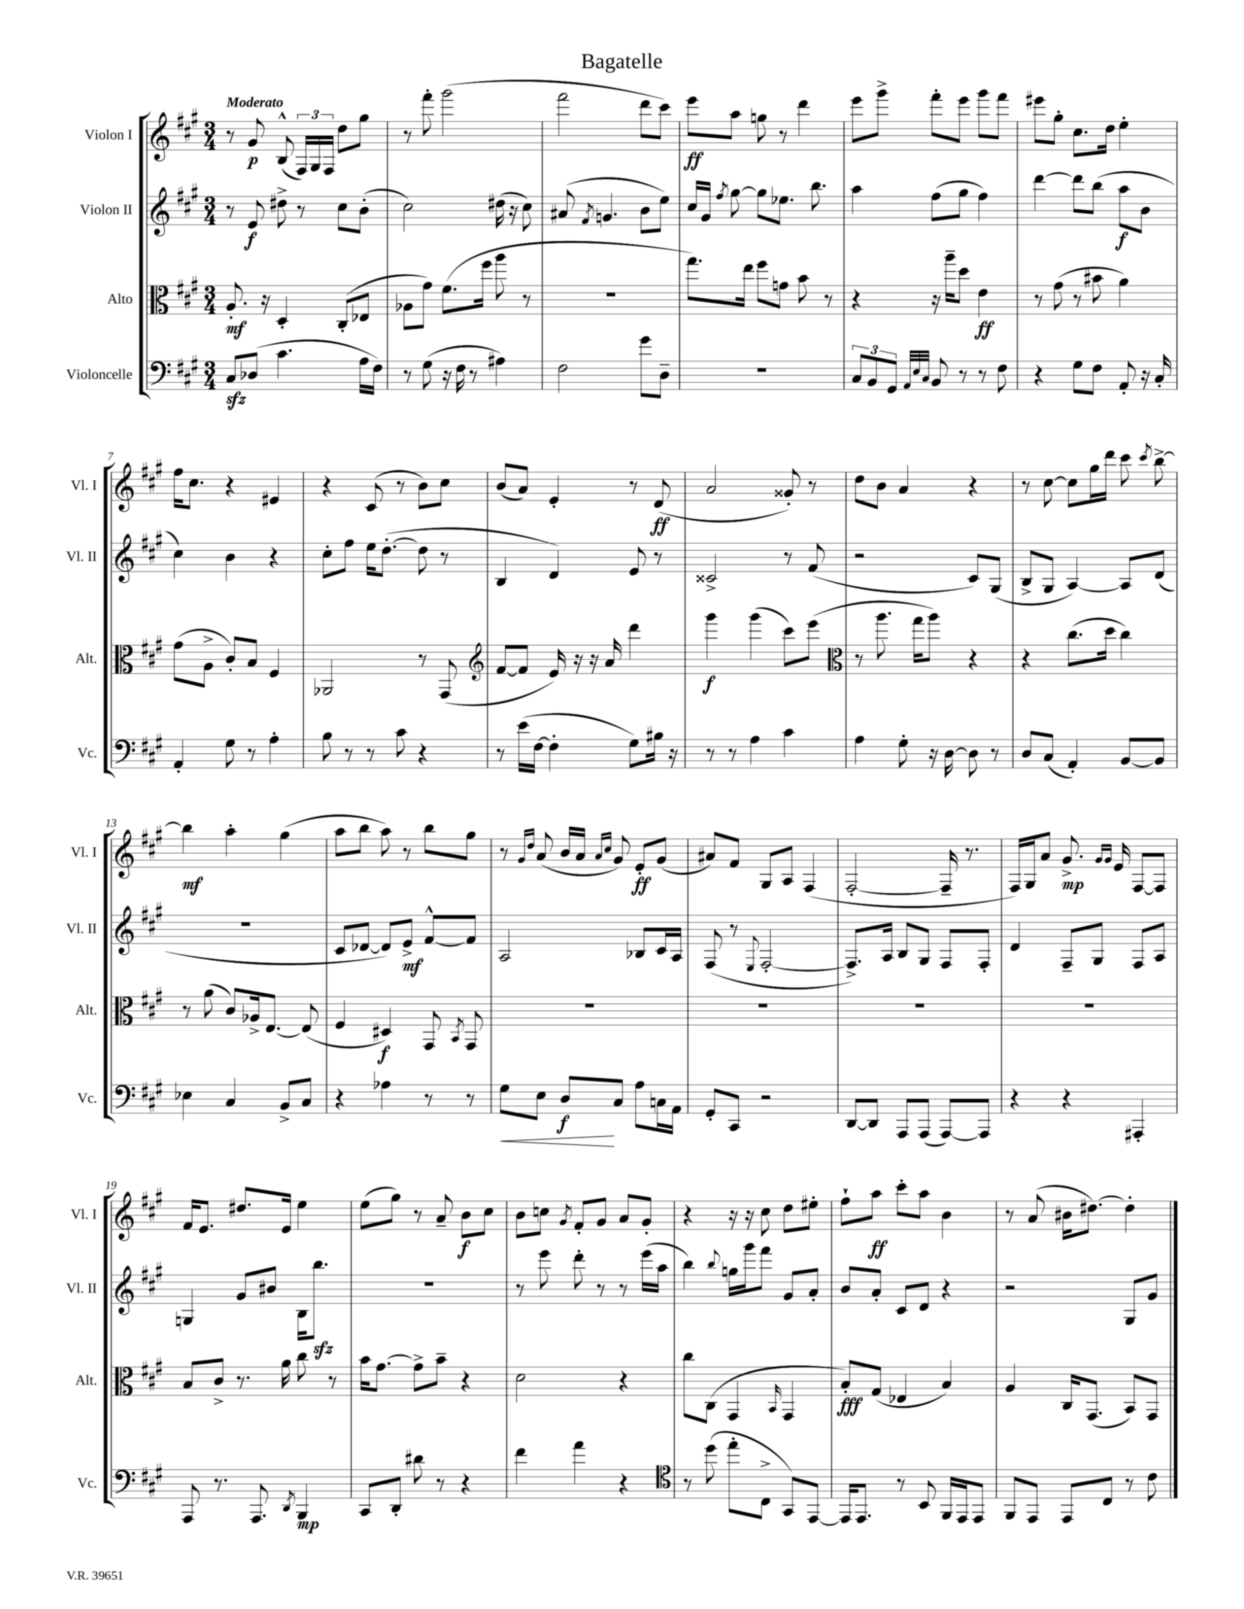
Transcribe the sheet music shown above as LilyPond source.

\header { title = "Bagatelle" }
<<
\new StaffGroup <<
\new Staff = "s0" \with { instrumentName = "Violon I" shortInstrumentName = "Vl. I" } {
    \clef treble \key a \major \numericTimeSignature \time 3/4 \tempo "Moderato"
    \autoBeamOff r8 gis'8\p b8-^( \tuplet 3/2 { fis16[) gis16 fis16] } d''8[ gis''8] |
    r8 fis'''8-. gis'''2( |
    fis'''2 d'''8[ cis'''8]) |
    e'''8[\ff a''8] g''8 r8 d'''4 |
    e'''8[ gis'''8]-> fis'''8[-. e'''8] gis'''8[ fis'''8] |
    eis'''8[ gis''8]-. cis''8.[ d''16] e''4-. |
    fis''16[ cis''8.] r4 eis'4 |
    r4 cis'8( r8 b'8[) cis''8] |
    b'8[( a'8]) e'4-. r8 d'8\ff( |
    a'2 gisis'8-.) r8 |
    d''8[ b'8] a'4 r4 |
    r8 cis''8~ cis''8[ gis''16 d'''16] cis'''8 \acciaccatura { cis'''8 } b''8~-> |
    b''4\mf a''4-. gis''4( |
    a''8[ b''8] a''8) r8 b''8[ gis''8] |
    r8 \grace { gis'16[ d''16] } a'8( b'16[ a'16] \grace { a'16[ cis''16] } gis'8) e'8[-.\ff gis'8]( |
    ais'8[) fis'8] gis8[ a8] fis4( |
    fis2~-. fis16-- r8. |
    fis16[) gis16 a'8] gis'8.->\mp \grace { gis'16[ gis'16] } e'16 fis8[~ fis8] |
    fis'16[ e'8.] dis''8.[ e'16] e''4 |
    e''8[( gis''8]) r8 a'8-- b'8[\f cis''8] |
    b'8[ c''8] \acciaccatura { gis'8 } fis'8[-. gis'8] a'8[ gis'8]-. |
    r4 r16 r16 cis''8 d''8[ eis''8]-. |
    fis''8[-! a''8]\ff cis'''8[-. a''8] b'4 |
    r8 a'8( bis'16[ dis''8.]~) dis''4-. \bar "|." |
}
\new Staff = "s1" \with { instrumentName = "Violon II" shortInstrumentName = "Vl. II" } {
    \clef treble \key a \major \numericTimeSignature \time 3/4
    \autoBeamOff r8 e'8\f dis''8-> r8 cis''8[ b'8]-.( |
    cis''2) dis''16( r16 cis''8) |
    ais'8( \acciaccatura { fis'8 } g'4. b'8[ e''8]) |
    cis''16[ gis'16] \acciaccatura { fis''8 } gis''8~ gis''8[ ees''8.] b''8. |
    a''4 fis''8[( gis''8] fis''4) |
    d'''4~ d'''8[ b''8]( a''8[\f b'8] |
    cis''4) b'4 r4 |
    cis''8[-. fis''8] e''16[ d''8.]~-.( d''8 r8 |
    b4 d'4) e'8 r8 |
    cisis'2-> r8 fis'8( |
    r2 cis'8[) gis8]( |
    b8[-> gis8] a4~) a8[ d'8]( |
    R2. |
    cis'8[ des'8]~ des'8[) e'8]->\mf fis'8[~-^ fis'8] |
    a2 bes8[ cis'16 a16] |
    fis8( r8 \appoggiatura { e8 } fis2~-. |
    fis8.[->) a16] b8[ gis8] fis8[ fis8]-. |
    d'4 fis8[-- gis8] fis8[ a8] |
    g4 gis'8[ bis'8] b16[ b''8.]\sfz |
    R2. |
    r8 e'''8 d'''8-. r8 r8 e'''16[( a''16] |
    b''4) \appoggiatura { b''8 } g''16[ gis'''16 fis'''8] gis'8[ a'8]-. |
    b'8[ a'8]-. cis'8[ d'8] r4 |
    r2 gis8[ gis'8] \bar "|." |
}
\new Staff = "s2" \with { instrumentName = "Alto" shortInstrumentName = "Alt." } {
    \clef alto \key a \major \numericTimeSignature \time 3/4
    \autoBeamOff a8.-.\mf r16 d4-. cis8[-.( ees8] |
    aes8[ gis'8]) fis'8.[( fis''16] a''8 r8 |
    R2. |
    gis''8.[) e''16] fis''8[ g'8] b'8 r8 |
    r4 r16 a''16[-- d''8] e'4\ff |
    r8 gis'8( r8 bis'8 a'4) |
    gis'8[( a8]-> cis'8[-.) b8] fis4 |
    aes,2 r8 gis,8( |
    \clef treble fis'8[~ fis'8] e'16) r16 r16 a'16 d'''4 |
    gis'''4\f gis'''4( cis'''8[) e'''8]( |
    \clef alto r8 a''8. gis''16[ a''8]) r4 |
    r4 cis''8.[( d''16] cis''4) |
    r8 a'8( cis'8[) aes16-> e8.]~ e8( |
    fis4 dis4\f) gis,8 \acciaccatura { b,8 } gis,8 |
    R2. |
    R2. |
    R2. |
    R2. |
    b8[ cis'8]-> r8. a'16 cis''8 r8 |
    b'16[ gis'8.]~ gis'8[-> b'8]-- r4 |
    d'2 r4 |
    cis''8[ cis8]( gis,4 \grace { b,16 } gis,4 |
    b8[-.\fff) gis8]( ees4 b4) |
    a4 cis16[ gis,8.]( b,8[) gis,8] \bar "|." |
}
\new Staff = "s3" \with { instrumentName = "Violoncelle" shortInstrumentName = "Vc." } {
    \clef bass \key a \major \numericTimeSignature \time 3/4
    \autoBeamOff cis8[\sfz des8]( cis'4. a16[ fis16]) |
    r8 gis8( r16 fis16 r8 ais4) |
    fis2 gis'8[ d8]-- |
    R2. |
    \tuplet 3/2 { cis8[ b,8 gis,8] } \grace { a,32[ e32 cis32] } b,8 r8 r8 fis8 |
    r4 gis8[ fis8] a,8-. r16 cis16-. |
    a,4-. gis8 r8 a4-. |
    b8 r8 r8 cis'8 r4 |
    r8 e'16[( fis16]~ fis4-. gis8[) bis16] r16 |
    r8 r8 a4 cis'4 |
    a4 gis8-. r16 d16~ d8 r8 |
    d8[ cis8]( a,4-.) b,8[~ b,8] |
    ees4 cis4 b,8[-> cis8] |
    r4 aes4 r8 r8 |
    gis8[\< e8] d8[\f\! cis8] a8[ c16 a,16] |
    gis,8[-. cis,8] r2 |
    d,8[~ d,8] a,,8[ a,,8]( a,,8[~) a,,8] |
    r4 r4 ais,,4-. |
    a,,8 r8. a,,8. \acciaccatura { d,8 } b,,4\mp |
    cis,8[ d,8]-. dis'8 r8 r4 |
    fis'4 a'4 r4 |
    \clef tenor r8 d''8( e''8[-. cis8]-> gis,8[) e,8]~ |
    e,16[ e,8.] r8 b,8 fis,16[ e,16 e,8] |
    fis,8[ e,8] e,8[ cis8] r8 cis'8 \bar "|." |
}
>>
>>
